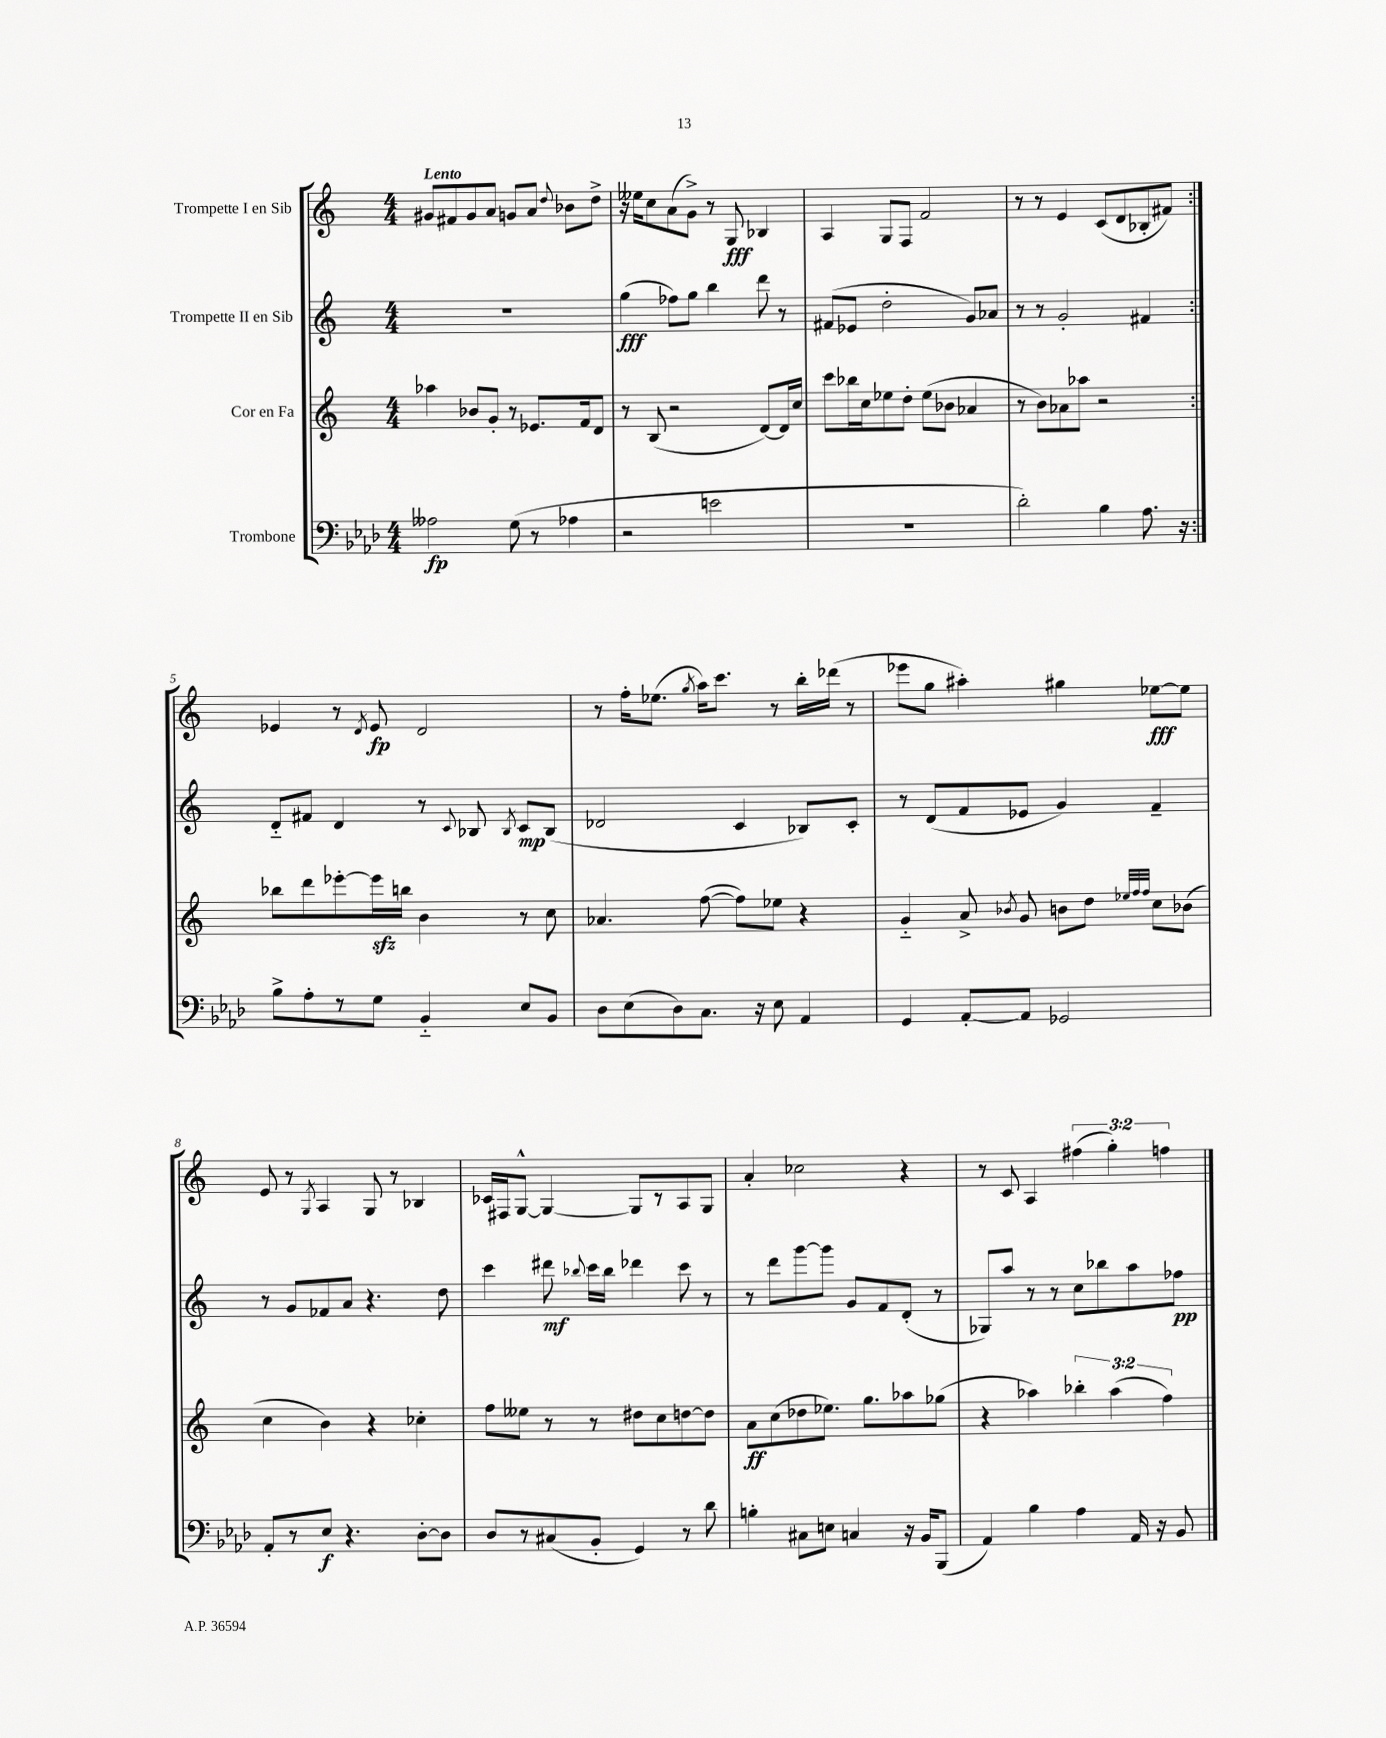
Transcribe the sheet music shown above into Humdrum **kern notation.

**kern	**kern	**kern	**kern
*staff4	*staff3	*staff2	*staff1
*clefF4	*clefG2	*clefG2	*clefG2
*k[b-e-a-d-]	*k[]	*k[]	*k[]
*M4/4	*M4/4	*M4/4	*M4/4
2A--	4aa-	1r	8g#
.	.	.	8f#
.	8b-	.	8g#
.	8g'	.	8a
(8G	8r	.	8g
8r	8.e-	.	8a
.	.	.	8qqdd
4A-	.	.	8b-
.	16f	.	.
.	8d	.	8dd^
=	=	=	=
2r	8r	(4gg	16r
.	.	.	16ee--
.	(8B	.	8cc
.	2r	8ff-)	(8a
.	.	8gg	8g^)
2e	.	4bb	8r
.	.	.	8G
.	[8d)	8ddd	4B-
.	16d]	8r	.
.	16cc	.	.
=	=	=	=
1r	8ccc	(8f#	4A
.	16bb-	8e-	.
.	16cc	.	.
.	8ee-	2dd'	8G
.	8dd'	.	8F
.	(8ee-	.	2f
.	8b-	.	.
.	4a-	8g)	.
.	.	8a-	.
=	=	=	=
2d-')	8r	8r	8r
.	8b)	8r	8r
.	8a-	2g'	4e
.	8aa-	.	.
4B-	2r	.	(8c
.	.	.	8d
8.A-	.	4f#	8B-'
.	.	.	8f#)
16r	.	.	.
=:|!	=:|!	=:|!	=:|!
8B-^	8bb-	8d'~	4e-
8A-'	8ddd	8f#	.
8r	[8eee-'	4d	8r
.	.	.	8qd
8G	16eee-]	.	8e-
.	16bb	.	.
4BB-'~	4b	8r	2d
.	.	8qqc	.
.	.	8B-	.
.	.	8qB-	.
8E-	8r	8c	.
8BB-	8cc	(8B-	.
=	=	=	=
8D-	4.a-	2d-	8r
(8E-	.	.	16ff'
.	.	.	(8.ee-
8D-)	.	.	.
.	.	.	8qgg
8.C	([8ff	.	16aa)
.	.	.	8.ccc
.	8ff])	4c	.
16r	.	.	.
8E-	8ee-	.	8r
4AA-	4r	8B-)	16bb'
.	.	.	(16ddd-
.	.	8c'	8r
=	=	=	=
4GG	4g'~	8r	8eee-
.	.	(8d	8gg
[8AA-'	8a^	8f	4aa#')
.	8qb-	.	.
8AA-]	8g	8e-	.
2GG-	8b	4g)	4gg#
.	8dd	.	.
.	32qqee-	.	.
.	32qqff	.	.
.	32qqff	.	.
.	8cc	4f~	[8ee-
.	(8b-	.	8ee-]
=	=	=	=
8AA-'	4cc	8r	8e
8r	.	8g	8r
.	.	.	8qG
8E-	4b)	8f-	4A
4.r	.	8a	.
.	4r	4.r	8G
.	.	.	8r
[8D-'	4cc-'	.	4B-
8D-]	.	8dd	.
=	=	=	=
8D-	8ff	4ccc	16c-
.	.	.	16F#
8r	8ee--	.	[8G^^
(8C#	8r	8ddd#	4G_
.	.	8qqbb-	.
8BB-'	8r	16ccc	.
.	.	16bb-	.
4GG)	8dd#	4ddd-	8G]
.	8cc	.	8r
8r	[8dd	8ccc	8A
8d-	8dd]	8r	8G
=	=	=	=
4B'	8a	8r	4a'
.	(8cc	8ddd	.
8C#	8dd-	[8ggg	2cc-
8E	8.ee-)	8ggg]	.
4C	.	8g	.
.	8.gg	.	.
.	.	8f	.
16r	8aa-	(8d'	4r
16BB-	.	.	.
(8BBB-	(8gg-	8r	.
=	=	=	=
4AA-)	4r	8G-)	8r
.	.	8aa	8c
4B-	4aa-)	8r	4A
.	.	8r	.
4A-	6bb-'	8cc	(6ff#
.	.	8bb-	.
.	(6aa-	.	6gg')
16AA-	.	8aa	.
16r	.	.	.
.	6ff)	.	6ff
8BB-	.	8ff-	.
==	==	==	==
*-	*-	*-	*-
